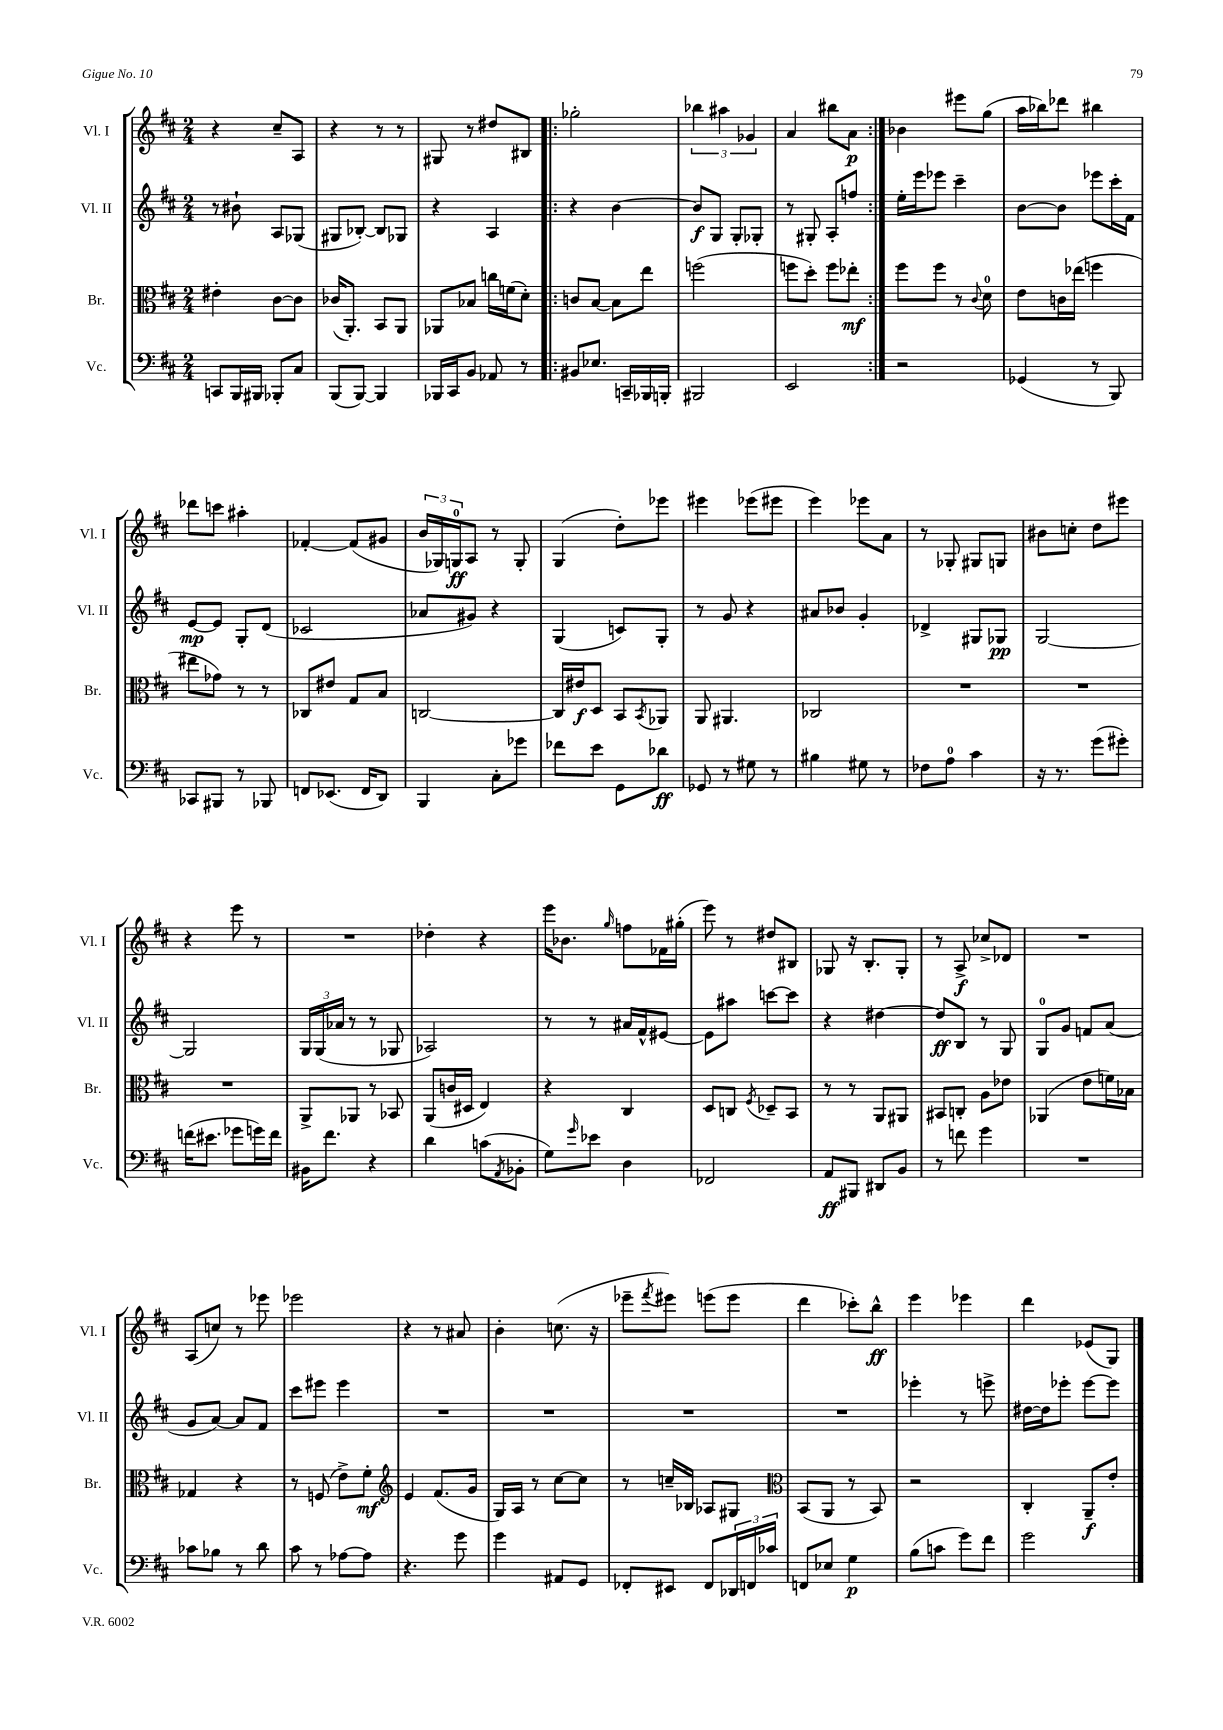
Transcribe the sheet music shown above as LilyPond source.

<<
\new StaffGroup <<
\new Staff = "s0" \with { instrumentName = "Vl. I" shortInstrumentName = "Vl. I" } {
    \clef treble \key d \major \numericTimeSignature \time 2/4
    r4 cis''8-- a8 |
    r4 r8 r8 |
    gis8 r8 dis''8 bis8 |
    \repeat volta 2 { ges''2-. |
    \tuplet 3/2 { bes''4 ais''4 ges'4 } |
    a'4 bis''8 a'8\p | }
    bes'4 eis'''8 g''8( |
    a''16 bes''16) des'''8 bis''4 |
    des'''8 c'''8 ais''4-. |
    fes'4~-. fes'8( gis'8 |
    \tuplet 3/2 { b'16 ges16) g16-0\ff } a8 r8 g8-. |
    g4( d''8-.) ees'''8 |
    eis'''4 ees'''8( eis'''8 |
    e'''4) ees'''8 a'8 |
    r8 ges8-. gis8 g8 |
    bis'8 c''8-. d''8 eis'''8 |
    r4 e'''8 r8 |
    R2 |
    des''4-. r4 |
    e'''16 bes'8. \grace { g''16 } f''8 fes'16 gis''16-.( |
    e'''8) r8 dis''8 bis8 |
    ges8 r16 b8.-. ges8-. |
    r8 a8->\f ces''8-> des'8 |
    R2 |
    a8( c''8) r8 ees'''8 |
    ees'''2 |
    r4 r8 ais'8 |
    b'4-. c''8.( r16 |
    ees'''8-- \acciaccatura { fis'''8 } eis'''8) e'''8( e'''8 |
    d'''4 ces'''8-.) b''8-^\ff |
    e'''4 ees'''4 |
    d'''4 ees'8( g8) \bar "|." |
}
\new Staff = "s1" \with { instrumentName = "Vl. II" shortInstrumentName = "Vl. II" } {
    \clef treble \key d \major \numericTimeSignature \time 2/4
    r8 bis'8-! a8 ges8( |
    gis8 bes8~-.) bes8 ges8 |
    r4 a4 |
    \repeat volta 2 { r4 b'4~ |
    b'8\f g8 g8-. ges8-. |
    r8 gis8-. a8-. f''8 | }
    e''16-. e'''16 ees'''8 cis'''4-- |
    b'8~ b'8 ees'''8 cis'''16-. fis'16 |
    e'8~\mp e'8 g8-. d'8( |
    ces'2 |
    aes'8 gis'8) r4 |
    g4( c'8) g8-. |
    r8 g'8 r4 |
    ais'8 bes'8 g'4-. |
    des'4-> gis8 ges8\pp |
    g2~ |
    g2 |
    \tuplet 3/2 { g16 g16( aes'16 } r8 r8 ges8 |
    aes2) |
    r8 r8 ais'16 fis'16-^ eis'8~ |
    eis'8 ais''8 c'''8~ c'''8 |
    r4 dis''4~ |
    dis''8\ff b8 r8 g8 |
    g8-0 g'8 f'8 a'8( |
    g'8 a'8~) a'8 fis'8 |
    cis'''8 eis'''8 eis'''4 |
    R2 |
    R2 |
    R2 |
    R2 |
    ees'''4-. r8 e'''8-> |
    dis''16~ dis''16 ees'''8-. ees'''8~ ees'''8 \bar "|." |
}
\new Staff = "s2" \with { instrumentName = "Br." shortInstrumentName = "Br." } {
    \clef alto \key d \major \numericTimeSignature \time 2/4
    eis'4-. cis'8~ cis'8 |
    ces'16( a,8.-.) b,8 a,8 |
    aes,8 bes8 c''16 f'16( d'8-.) |
    \repeat volta 2 { c'8 b8~ b8 e''8 |
    f''2( |
    f''8 d''8-.) f''8 ees''8-.\mf | }
    fis''8 fis''8 r8 \appoggiatura { cis'8 } d'8-0 |
    e'8 c'16 ees''16( f''4 |
    eis''8 ges'8) r8 r8 |
    ces8 eis'8 g8 b8 |
    c2~ |
    c16 eis'16\f d8 b,8 \acciaccatura { b,8 } aes,8 |
    a,8 ais,4. |
    ces2 |
    R2 |
    R2 |
    R2 |
    a,8-> aes,8 r8 bes,8 |
    a,8( c'16 dis16 e4) |
    r4 cis4 |
    d8 c8 \acciaccatura { fis8 } des8-- b,8 |
    r8 r8 a,8 ais,8 |
    bis,8 c8-. a8 ees'8 |
    aes,4( e'8 f'16) bes16 |
    ges4 r4 |
    r8 f8( e'8->) fis'8-.\mf |
    \clef treble e'4 fis'8.( g'16 |
    g16) a16 r8 cis''8~ cis''8 |
    r8 c''16-- bes16 aes8 gis8 |
    \clef alto b,8( a,8 r8 b,8) |
    r2 |
    cis4-. a,8--\f e'8-. \bar "|." |
}
\new Staff = "s3" \with { instrumentName = "Vc." shortInstrumentName = "Vc." } {
    \clef bass \key d \major \numericTimeSignature \time 2/4
    c,8 b,,16 bis,,16 bes,,8-. cis8 |
    b,,8( b,,8~) b,,4 |
    bes,,16 cis,16 b,8 aes,8 r8 |
    \repeat volta 2 { bis,8 ees8. c,16-- bes,,16 b,,16-. |
    bis,,2 |
    e,2 | }
    r2 |
    ges,4( r8 b,,8) |
    ces,8 bis,,8 r8 bes,,8 |
    f,8 ees,8.( f,16 d,8) |
    b,,4 cis8-. ges'8 |
    fes'8 e'8 g,8 des'8\ff |
    ges,8 r8 gis8 r8 |
    bis4 gis8 r8 |
    fes8 a8-0 cis'4 |
    r16 r8. g'8( gis'8-.) |
    f'16( eis'8. ges'8 g'16) f'16 |
    bis,16 fis'8. r4 |
    d'4 c'8( \acciaccatura { a,8 } bes,8-. |
    g8) \grace { g'16 } ees'8 d4 |
    fes,2 |
    a,8\ff bis,,8 dis,8 b,8 |
    r8 f'8 g'4 |
    R2 |
    ces'8 bes8 r8 d'8 |
    cis'8 r8 aes8~ aes8 |
    r4. g'8 |
    g'4 ais,8 g,8 |
    fes,8-. eis,8 fes,8 \tuplet 3/2 { des,16 f,16 ces'16 } |
    f,8 ees8 g4\p |
    b8( c'8 g'8) fis'8 |
    g'2 \bar "|." |
}
>>
>>
\layout { \context { \Score \remove "Bar_number_engraver" } }
